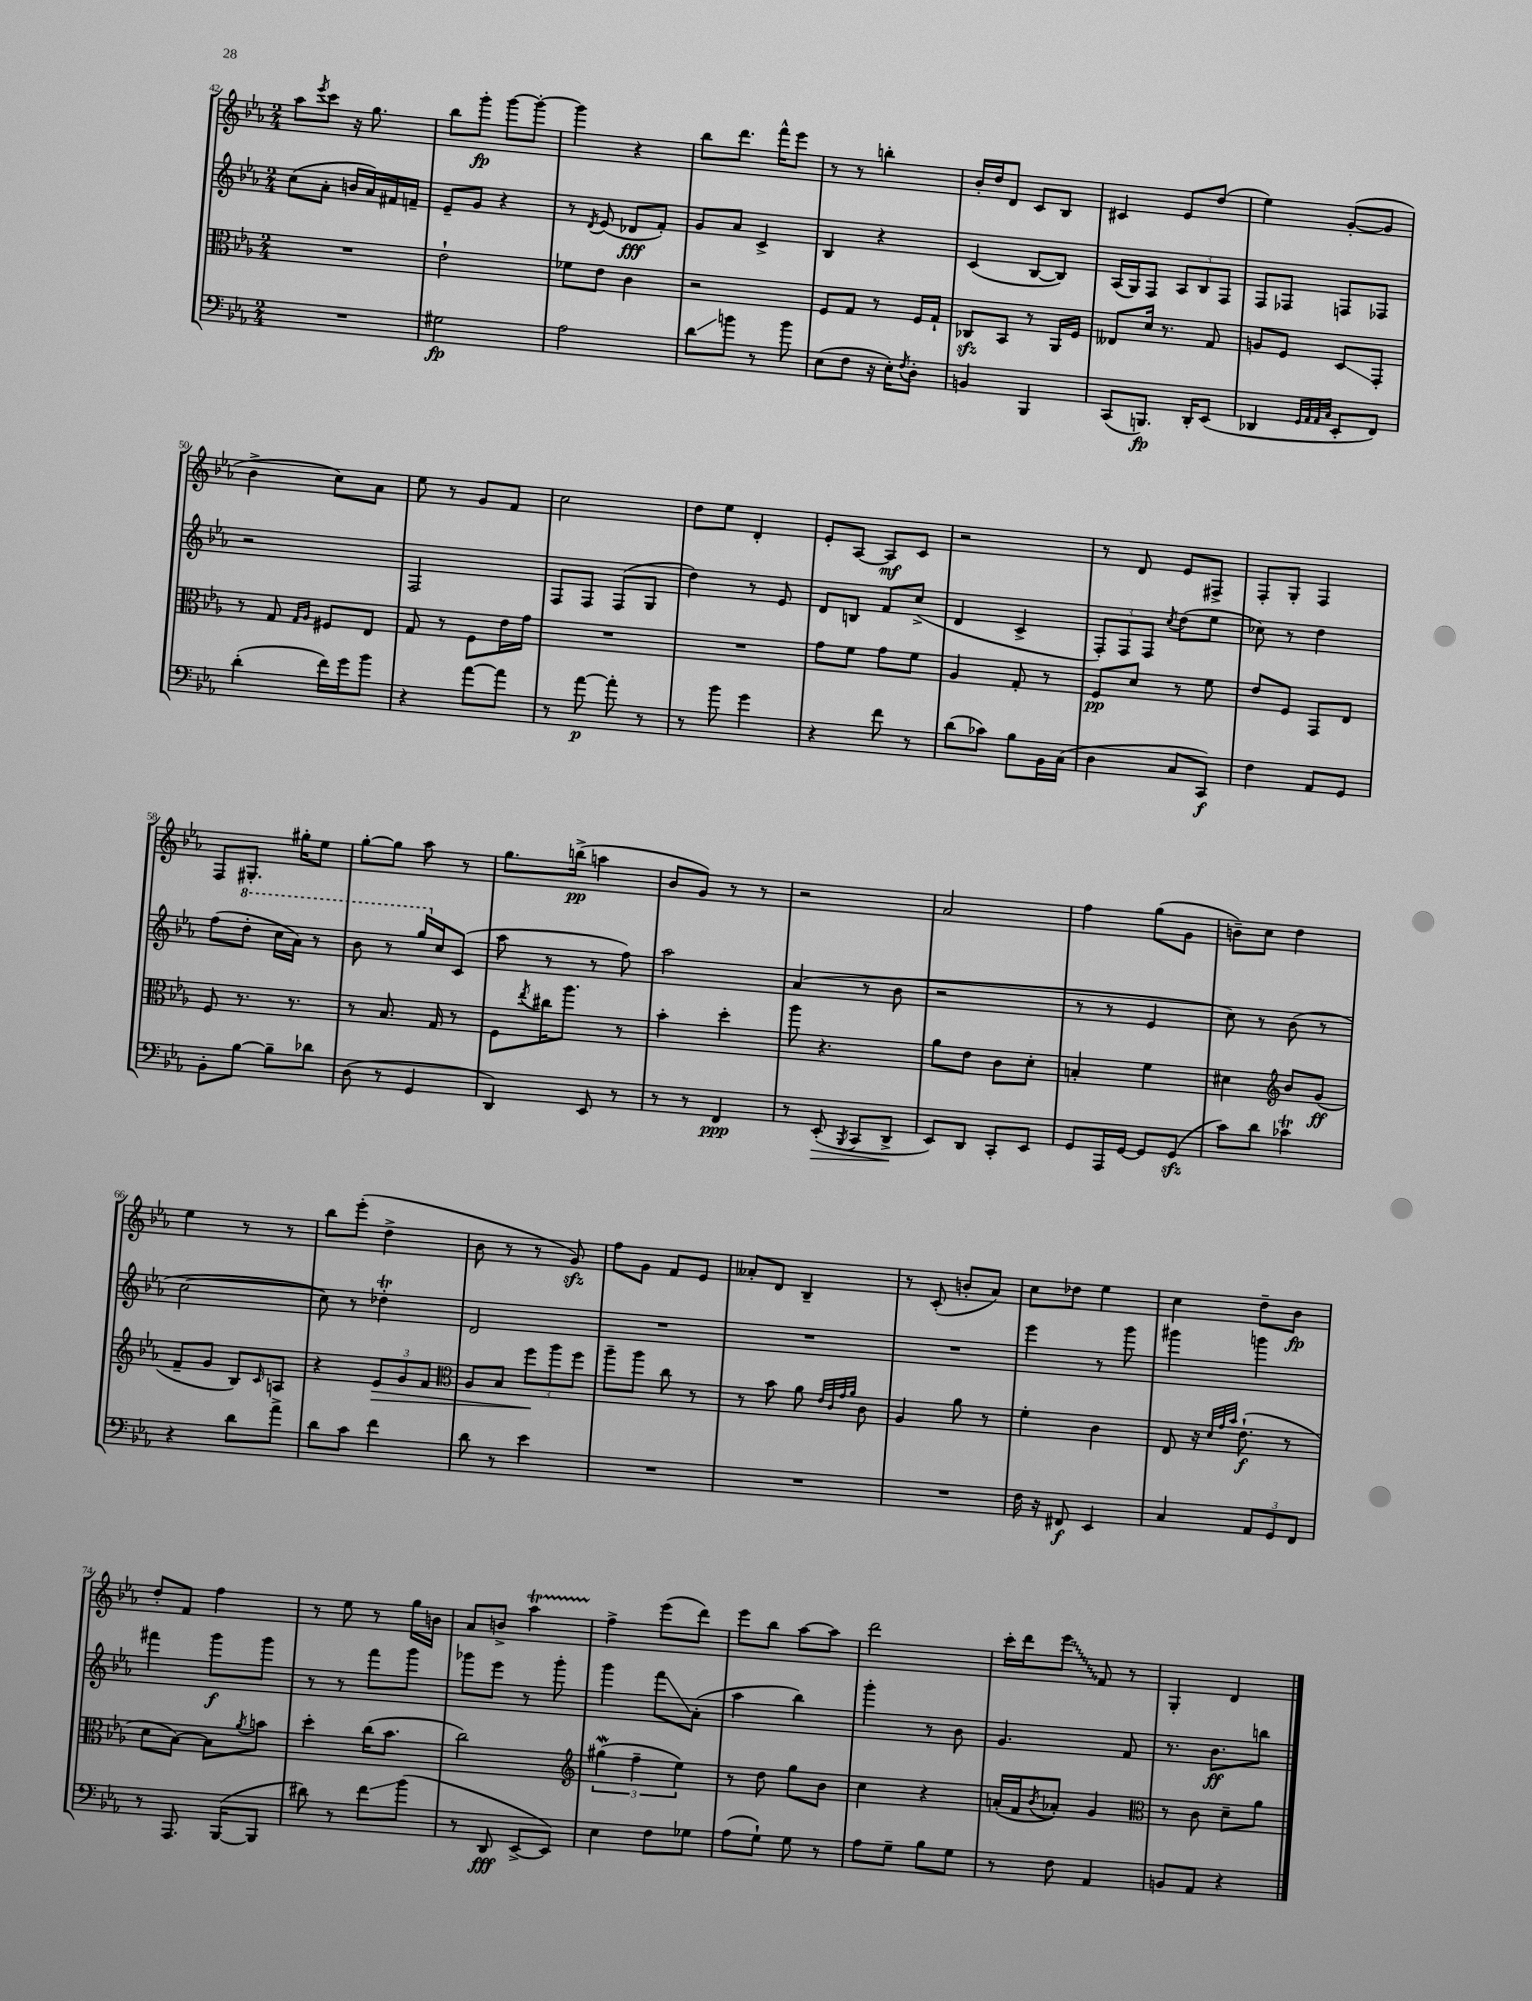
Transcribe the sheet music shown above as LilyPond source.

<<
\new StaffGroup <<
\new Staff = "s0" {
    \clef treble \key ees \major \numericTimeSignature \time 2/4
    aes''8 \acciaccatura { ees'''8 } c'''8 r16 g''8. |
    bes''8 g'''8-.\fp g'''8~ g'''8~-. |
    g'''4 r4 |
    bes''8 d'''8. f'''16-^ ees'''8 |
    r8 r8 b''4-. |
    bes'16-. d''16 d'8 c'8 bes8 |
    cis'4 ees'8 d''8( |
    ees''4) g'8~-.( g'8 |
    bes'4-> c''8) aes'8 |
    ees''8 r8 g'8 f'8 |
    c''2 |
    d''8 ees''8 d'4-. |
    ees'8-. aes8~ aes8\mf c'8 |
    r2 |
    r8 d'8 ees'8 fis8-> |
    f8-. g8-. f4 |
    f8 gis8.-. gis''16-. ees''8 |
    g''8~-. g''8 aes''8 r8 |
    g''8. b''16->\pp( a''4 |
    bes'8 g'8) r8 r8 |
    r2 |
    aes'2 |
    f''4 g''8( g'8 |
    b'8--) c''8 d''4 |
    ees''4 r8 r8 |
    bes''8 ees'''8-.( d''4-> |
    bes'8 r8 r8 g'8\sfz) |
    f''8 g'8 f'8 ees'8 |
    aeses'8-. d'8 bes4-- |
    r8 c'8-.( b'8-. aes'8) |
    c''8 des''8 ees''4 |
    c''4 d''8-- bes'8\fp |
    d''8-. f'8 f''4 |
    r8 ees''8 r8 g''16 b'16 |
    aes'8 b'8-> aes''4\startTrillSpan |
    f''4->\stopTrillSpan ees'''8( d'''8) |
    ees'''8 bes''8 aes''8~ aes''8 |
    d'''2 |
    c'''16-. d'''16 \once \override Glissando.style = #'zigzag ees'''8\glissando f'8 r8 |
    g4-. d'4 \bar "|." |
}
\new Staff = "s1" {
    \clef treble \key ees \major \numericTimeSignature \time 2/4
    c''8( aes'8-. b'16 aes'16) fis'16 f'16-- |
    ees'8-- g'8 r4 |
    r8 \acciaccatura { d'8 } ees'8( des'8\fff f'8-.) |
    g'8 aes'8 c'4-> |
    bes4 r4 |
    c'4( bes8~ bes8) |
    aes16( g16) f8 \tuplet 3/2 { aes8 bes8 f8 } |
    f8 fes8 f8 fes8 |
    r2 |
    f2 |
    f8 f8 f8( g8 |
    d''4) r8 ees'8 |
    d'8 b8 f'8 c''8->( |
    d'4 c'4-> |
    \tuplet 3/2 { f8-.) f8 f8 } \acciaccatura { c''8 } d''8( ees''8 |
    ces''8) r8 d''4 |
    f''8( \ottava #1 d'''8-. c'''16 aes''16) r8 |
    bes''8 r8 g'''16 \ottava #0 c''16 c'8( |
    aes''8 r8 r8 f''8) |
    aes''2 |
    aes'4( r8 bes'8 |
    r2 |
    r8 r8 ees'4 |
    c''8) r8 bes'8( r8 |
    c''2~ |
    c''8) r8 des''4-.\trill |
    d'2 |
    R2 |
    R2 |
    R2 |
    ees'''4 r8 g'''8 |
    gis'''4 g'''4 |
    fis'''4 g'''8\f g'''8 |
    r8 r8 f'''8 g'''8 |
    ges'''8 ees'''8 r8 ges'''8-. |
    g'''4 f'''8\glissando aes'8-.( |
    aes''4 bes''4) |
    g'''4-. r8 bes'8 |
    g'4. f'8 |
    r8. bes'8.\ff b''8 \bar "|." |
}
\new Staff = "s2" {
    \clef alto \key ees \major \numericTimeSignature \time 2/4
    R2 |
    ees'2-! |
    fes'8 ees'8 c'4 |
    r2 |
    f8 g8 r8 f16 g16-! |
    ces8\sfz bes,8 r8 aes,16 f16 |
    eeses8 d'16 r8. g8 |
    a8 f8 d8\glissando g,8-. |
    r8 g8 \grace { g16 aes16 } fis8 ees8 |
    g8 r8 f8 ees'16 g'16 |
    R2 |
    R2 |
    g'8 f'8 g'8 f'8 |
    aes4 g8-. r8 |
    f8\pp d'8 r8 f'8 |
    ees'8 f8 g,8 ees8 |
    f8 r8. r8. |
    r8 bes8. g16 r8 |
    f8 \acciaccatura { ees''8 } cis''16 aes''8. r8 |
    bes'4-. d''4-. |
    aes''8 r4. |
    aes'8 ees'8 c'8 d'8-. |
    b4-. f'4 |
    dis'4 \clef treble bes'8 g'8\ff( |
    f'8-- g'8 bes8) \grace { c'16 } a8 |
    r4 \tuplet 3/2 { ees'8\> g'8 f'8 } |
    \clef alto aes8 bes8 \tuplet 3/2 { f''8\! aes''8 f''8 } |
    aes''8-- aes''8 c''8 r8 |
    r8 bes'8 aes'8 \grace { ees'32 c'32 g'32 aes'32 } c'8 |
    aes4 aes'8 r8 |
    f'4-. c'4 |
    ees8 r16 \grace { d'32 g'32 bes'32 } ees'8.-!\f( r8 |
    d'8 bes8~) bes8 \acciaccatura { aes'8 } b'8 |
    d''4-. c''16( bes'8. |
    c''2) |
    \clef treble \tuplet 3/2 { gis''4\mordent( f''4-- ees''4) } |
    r8 d''8 g''8 bes'8 |
    c''4 r4 |
    a'16-.( f'16 \acciaccatura { bes'8 } aes'8-.) g'4 |
    \clef alto r8 c'8 d'8-- aes'8 \bar "|." |
}
\new Staff = "s3" {
    \clef bass \key ees \major \numericTimeSignature \time 2/4
    R2 |
    gis2\fp |
    aes2 |
    d'8\glissando b'8 r8 b'8 |
    ees8( f8 r16 ees16-.) \acciaccatura { f8 } d8-. |
    b,4 bes,,4 |
    c,8( b,,8.\fp) d,16-. ees,8( |
    des,4 \grace { g,32 aes,32 aes,32 c32 } ees,8-. f,8) |
    d'4-.( f'16) g'16 bes'8 |
    r4 aes'8~ aes'8 |
    r8 aes'8~\p aes'8-. r8 |
    r8 bes'8 g'4 |
    r4 f'8 r8 |
    d'8( ces'8) bes8 bes,16 c16( |
    d4 c8 c,8\f) |
    f4 aes,8 g,8 |
    bes,8-. bes8~ bes8-- des'8 |
    d8( r8 g,4 |
    d,4) ees,8 r8 |
    r8 r8 f,4\ppp |
    r8 ees,8-.\>( \acciaccatura { bes,,8 } c,8 d,8->\! |
    ees,8) d,8 c,8-. ees,8 |
    g,8 aes,,16 g,16~ g,8 g,8\sfz( |
    c'8) d'8 ces'4\trill |
    r4 d'8 aes'8-> |
    d'8 c'8 f'4 |
    d'8 r8 ees'4 |
    R2 |
    R2 |
    R2 |
    f16 r16 fis,8\f ees,4 |
    c4 \tuplet 3/2 { aes,8 g,8 f,8 } |
    r8 aes,,8. bes,,16~( bes,,8 |
    dis'8) r8 f'8\glissando bes'8( |
    r8 d,8\fff ees,8~-> ees,8) |
    ees4 f8 ges8 |
    aes8( g8-!) g8 r8 |
    aes8 g8-- bes8 g8 |
    r8 f8 aes,4 |
    b,8 aes,8 r4 \bar "|." |
}
>>
>>
\layout { \context { \Score currentBarNumber = #42 } }
